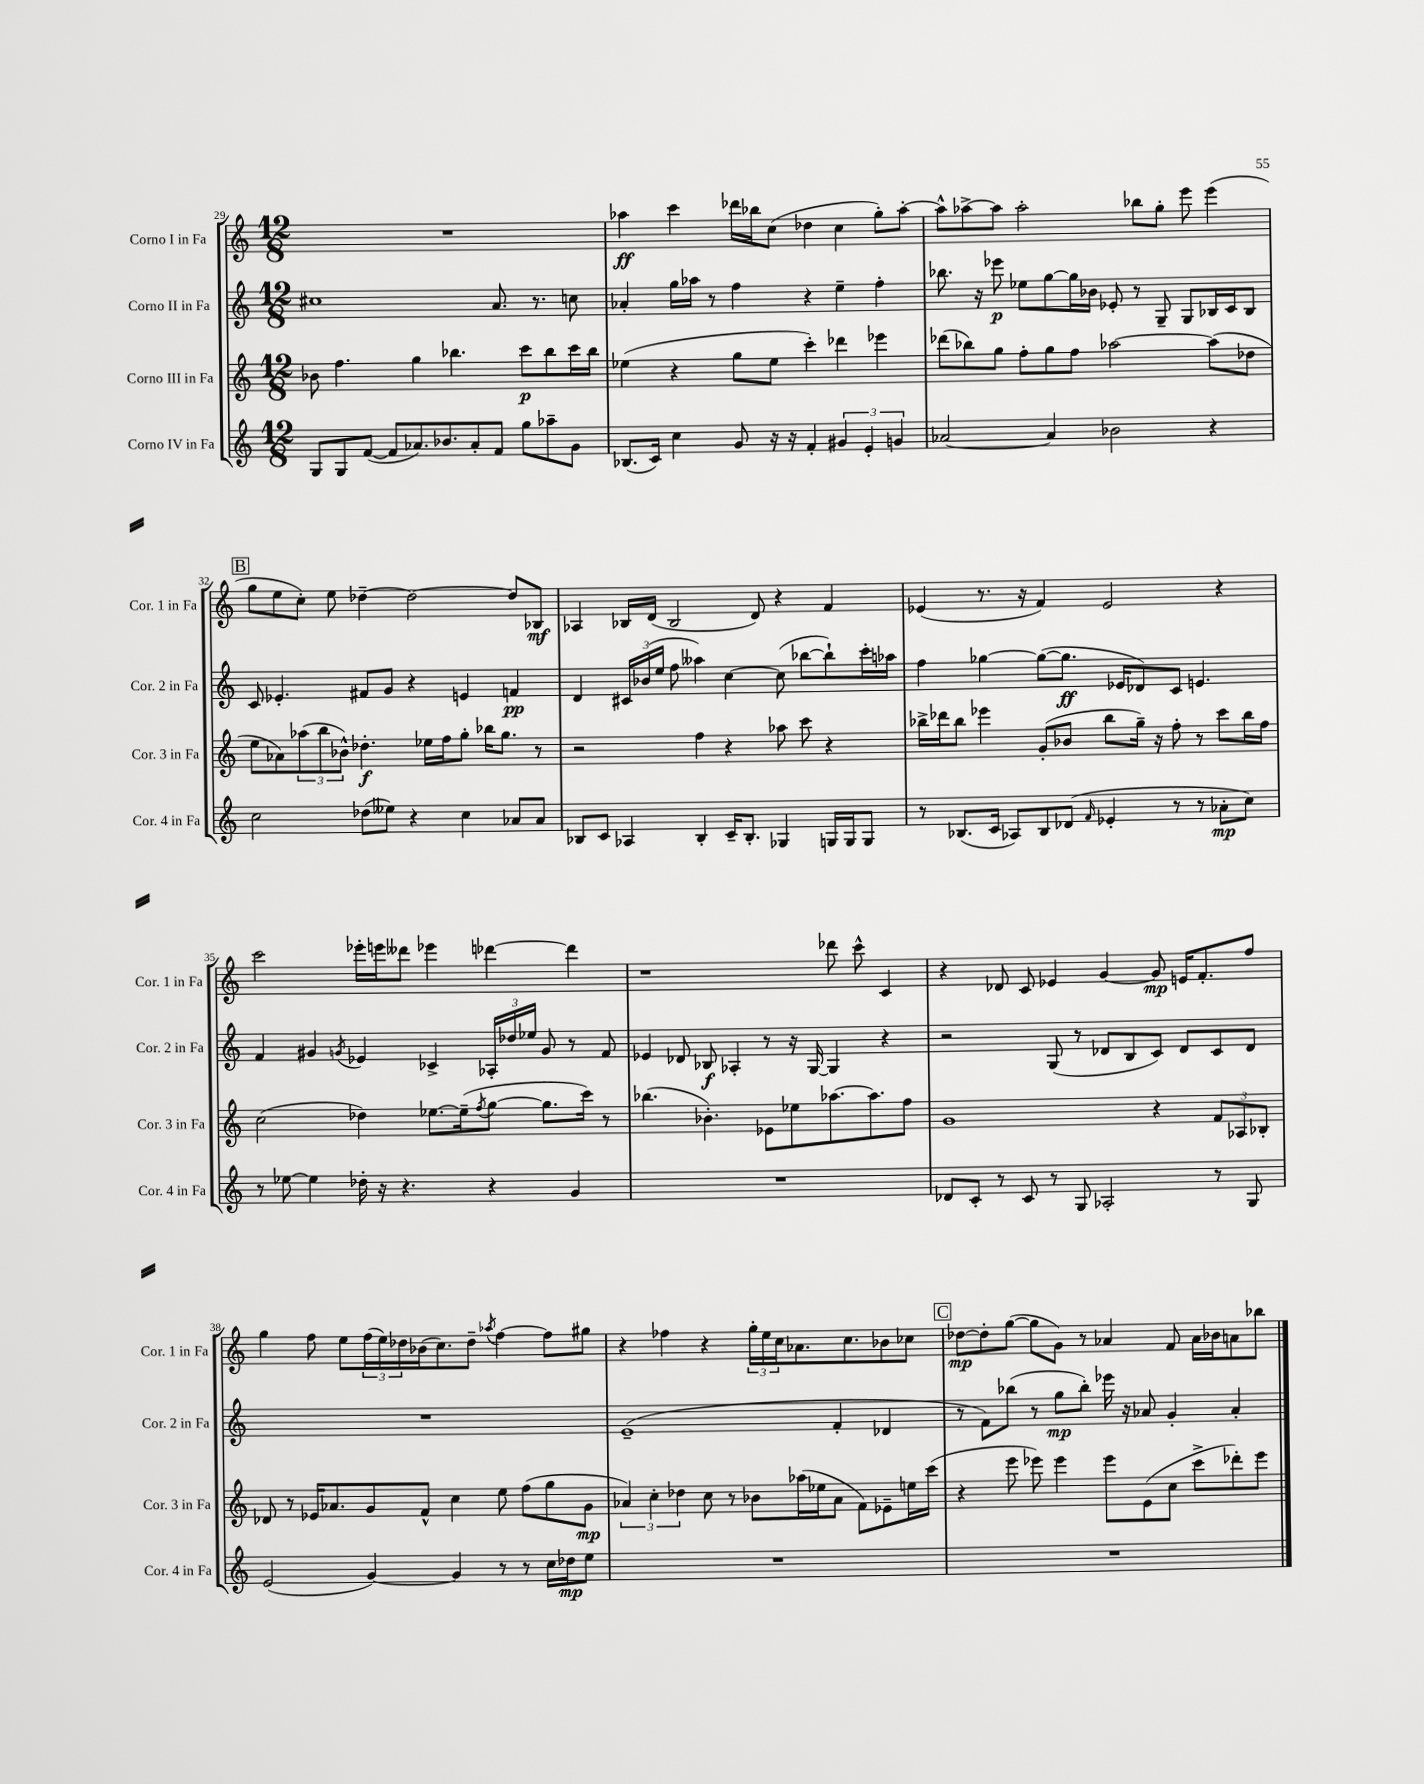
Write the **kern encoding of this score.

**kern	**dynam	**kern	**dynam	**kern	**dynam	**kern	**dynam
*part4	*part4	*part3	*part3	*part2	*part2	*part1	*part1
*staff4	*staff4	*staff3	*staff3	*staff2	*staff2	*staff1	*staff1
*I"Corno IV in Fa	*	*I"Corno III in Fa	*	*I"Corno II in Fa	*	*I"Corno I in Fa	*
*I'Cor. 4 in Fa	*	*I'Cor. 3 in Fa	*	*I'Cor. 2 in Fa	*	*I'Cor. 1 in Fa	*
*clefG2	*	*clefG2	*	*clefG2	*	*clefG2	*
*k[]	*	*k[]	*	*k[]	*	*k[]	*
*M12/8	*	*M12/8	*	*M12/8	*	*M12/8	*
=29	=29	=29	=29	=29	=29	=29	=29
8G/L	.	8b-X\	.	1cc#X	.	1.r	.
8G/	.	4.ff\	.	.	.	.	.
([8f/J	.	.	.	.	.	.	.
8f/L]	.	.	.	.	.	.	.
8.a-X/)	.	4gg\	.	.	.	.	.
8.b-X/	.	.	.	.	.	.	.
.	.	4.bb-X\	.	.	.	.	.
8a-'/	.	.	.	.	.	.	.
8f/J	.	.	.	8.a/	.	.	.
8gg\L	.	8ccc\L	p	.	.	.	.
.	.	.	.	8.r	.	.	.
8aa-X~\	.	8bb-\	.	.	.	.	.
8g\J	.	16ccc\L	.	8ccn\	.	.	.
.	.	16bb-\JJ	.	.	.	.	.
=30	=30	=30	=30	=30	=30	=30	=30
(8.B-X/L	.	(4ee-X\	.	4a-X'/	.	4aa-X\	ff
16c/Jk)	.	.	.	.	.	.	.
4cc\	.	4r	.	16gg\LL	.	4ccc\	.
.	.	.	.	16aa-X\JJ	.	.	.
.	.	.	.	8r	.	.	.
8g/	.	8gg\L	.	4ff\	.	16ddd-X\LL	.
.	.	.	.	.	.	16bb-X\J	.
16r	.	8ee-\J	.	.	.	(8cc\J	.
16r	.	.	.	.	.	.	.
4f'/	.	4ccc'\)	.	4r	.	4dd-X\	.
6g#X/	.	4ddd-X\	.	4ee~\	.	4cc\	.
6e'/	.	.	.	.	.	.	.
.	.	4eee-X\	.	4ff'\	.	8gg'\L)	.
6gn/	.	.	.	.	.	.	.
.	.	.	.	.	.	[8aa-'\J	.
=31	=31	=31	=31	=31	=31	=31	=31
[2a-X/	.	(8ddd-X\L	.	8.bb-X\	.	8aa-^^\L]	.
.	.	8bb-X\)	.	.	.	[8aa-X^\	.
.	.	.	.	16r	.	.	.
.	.	8gg\J	.	8eee-X\	p	8aa-\J]	.
.	.	8ff'\L	.	8ee-X\L	.	2aa-'\	.
4a-/]	.	8gg\	.	[8gg\	.	.	.
.	.	8ff\J	.	16gg\L]	.	.	.
.	.	.	.	16b-X\JJ	.	.	.
2b-X\	.	[2aa-X\	.	8e-X'/	.	.	.
.	.	.	.	8r	.	8bb-X\L	.
.	.	.	.	8G~/	.	8gg'\J	.
.	.	.	.	8G/L	.	8eee\	.
4r	.	(8aa-\L]	.	16B-X/L	.	(4eee\	.
.	.	.	.	16c/J	.	.	.
.	.	8dd-X\J	.	8B-/J	.	.	.
!!LO:LB:g=z
!!LO:REH:place=s1:t=B
=32	=32	=32	=32	=32	=32	=32	=32
2cc\	.	8ee\L	.	8c/	.	8gg\L	.
.	.	8a-X\)	.	4.e-X'/	.	8ee\	.
.	.	(12aa-X\	.	.	.	8cc'\J)	.
.	.	12bb\	.	.	.	.	.
.	.	.	.	.	.	8ee\	.
.	.	12b-X^^\J)	.	.	.	.	.
(8dd-X\L	.	4.dd-X'\	f	8f#X/L	.	[4dd-X~\	.
8ee--X\J)	.	.	.	8g/J	.	.	.
4r	.	.	.	4r	.	2dd-\_	.
.	.	16ee-X\LL	.	.	.	.	.
.	.	16ff\J	.	.	.	.	.
4cc\	.	8gg'\J	.	4en/	.	.	.
.	.	16bb-X\KL	.	.	.	.	.
.	.	8.gg\J	.	.	.	.	.
8a-X/L	.	.	.	4fn/	pp	8dd-/L]	.
8a-/J	.	8r	.	.	.	8B-X/J	mf
=33	=33	=33	=33	=33	=33	=33	=33
8B-X/L	.	2r	.	4d/	.	4A-X/	.
8c/J	.	.	.	.	.	.	.
4A-X/	.	.	.	24c#X/LL	.	16B-X/LL	.
.	.	.	.	(24b-X/	.	.	.
.	.	.	.	.	.	(16d/JJ	.
.	.	.	.	24ee/JJ	.	.	.
.	.	.	.	8ff\	.	2B-/	.
4B-'/	.	4ff\	.	4aa--X\)	.	.	.
16c~/KL	.	4r	.	[4cc\	.	.	.
8.B-'/J	.	.	.	.	.	.	.
.	.	.	.	.	.	8d/)	.
4G-X/	.	8aa-X\	.	(8cc\]	.	4r	.
.	.	8ccc\	.	[8bb-X\L	.	.	.
16Gn/LL	.	4r	.	8bb-`\])	.	4f/	.
16G/J	.	.	.	.	.	.	.
8G/J	.	.	.	16ccc'\L	.	.	.
.	.	.	.	16aa-X\JJ	.	.	.
=34	=34	=34	=34	=34	=34	=34	=34
8r	.	16bb-X^\LL	.	4ff\	.	(4e-X/	.
.	.	16ddd-X\J	.	.	.	.	.
(8.B-X/L	.	8bb-\J	.	.	.	.	.
.	.	4eee-X\	.	[4gg-X\	.	8.r	.
16c/Jk	.	.	.	.	.	.	.
8A-X/L)	.	.	.	.	.	.	.
.	.	.	.	.	.	16r	.
8B-/	.	(8g'/L	.	(8gg-\L_	.	4f/)	.
(8d-X/J	.	8b-X/J	.	8.gg-\J]	ff	.	.
16qqf/	.	.	.	.	.	.	.
4e-X'/	.	8bb-\L	.	.	.	2e-/	.
.	.	.	.	16e-X/KL	.	.	.
.	.	16gg~\Jk)	.	8d-X/)	.	.	.
.	.	16r	.	.	.	.	.
8r	.	8ff'\	.	8c/J	.	.	.
8r	.	8r	.	4.en/	.	.	.
8a-X'\L	mp	8ccc\L	.	.	.	4r	.
8cc\J)	.	16bb-\L	.	.	.	.	.
.	.	16ff\JJ	.	.	.	.	.
!!LO:LB:g=z
=35	=35	=35	=35	=35	=35	=35	=35
8r	.	(2cc\	.	4f/	.	2ccc\	.
[8ee-X\	.	.	.	.	.	.	.
4ee-\]	.	.	.	4g#X/	.	.	.
.	.	.	.	8qgn/	.	.	.
16dd-X'\	.	4dd-X\)	.	4e-X/	.	16eee-X'\LL	.
16r	.	.	.	.	.	16eeen\J	.
4.r	.	.	.	.	.	8ddd--X\J	.
.	.	[8.ee-X\L	.	4c-X^/	.	4eee-X\	.
.	.	(16ee-~\k]	.	.	.	.	.
.	.	8qff/	.	.	.	.	.
4r	.	[8gg\J	.	24A-X'/LL	.	[4ddd-X\	.
.	.	.	.	24dd-X/	.	.	.
.	.	.	.	24ee-X/JJ	.	.	.
.	.	8.gg\L]	.	8g/	.	.	.
4g/	.	.	.	8r	.	4ddd-\]	.
.	.	16ccc\Jk)	.	.	.	.	.
.	.	8r	.	8f/	.	.	.
=36	=36	=36	=36	=36	=36	=36	=36
1.r	.	(4.bb-X\	.	4e-X/	.	1r	.
.	.	.	.	8d-X/	.	.	.
.	.	4.b-X'\)	.	8B-X/	f	.	.
.	.	.	.	4A-X'/	.	.	.
.	.	8e-X\L	.	8r	.	.	.
.	.	8ee-X\	.	16r	.	.	.
.	.	.	.	[16G/	.	.	.
.	.	[8.aa-X\	.	4G/]	.	8ddd-X\	.
.	.	.	.	.	.	8ccc^^\	.
.	.	8.aa-\]	.	.	.	.	.
.	.	.	.	4r	.	4c/	.
.	.	8ff\J	.	.	.	.	.
=37	=37	=37	=37	=37	=37	=37	=37
8d-X/L	.	1g	.	2r	.	4r	.
8c'/J	.	.	.	.	.	.	.
8r	.	.	.	.	.	8d-X/	.
8c/	.	.	.	.	.	8c/	.
8r	.	.	.	(8G/	.	4e-X/	.
8G/	.	.	.	8r	.	.	.
2A-X'/	.	.	.	8d-X/L	.	[4g/	.
.	.	.	.	8B/	.	.	.
.	.	4r	.	8c/J)	.	8g/]	mp
.	.	.	.	8d-/L	.	16en/KL	.
.	.	.	.	.	.	8.f'/	.
8r	.	12f/L	.	8c/	.	.	.
.	.	12A-X/	.	.	.	.	.
8G/	.	.	.	8d-/J	.	8ff/J	.
.	.	12B-X'/J	.	.	.	.	.
!!LO:LB:g=z
=38	=38	=38	=38	=38	=38	=38	=38
(2e/	.	8d-X/	.	1.r	.	4gg\	.
.	.	8r	.	.	.	.	.
.	.	16e-X/KL	.	.	.	8ff\	.
.	.	8.a-X/	.	.	.	.	.
.	.	.	.	.	.	8ee\L	.
[4g/)	.	8g/	.	.	.	(24ff\L	.
.	.	.	.	.	.	24ee\)	.
.	.	.	.	.	.	24dd-X\	.
.	.	8f^^/J	.	.	.	(16b-X\J	.
.	.	.	.	.	.	8.cc\)	.
4g/]	.	4cc\	.	.	.	.	.
.	.	.	.	.	.	8dd-~\J	.
.	.	.	.	.	.	8qaa-X/	.
8r	.	8ee\	.	.	.	[4ff\	.
8r	.	(8ff\L	.	.	.	.	.
16cc\LL	.	8gg\	.	.	.	8ff\L]	.
16dd-X\J	mp	.	.	.	.	.	.
8ee\J	.	8g\J	mp	.	.	8gg#X\J	.
=39	=39	=39	=39	=39	=39	=39	=39
1.r	.	6a-X/)	.	(1e~	.	4r	.
.	.	6cc'\	.	.	.	.	.
.	.	.	.	.	.	4ff-X\	.
.	.	6dd-X\	.	.	.	.	.
.	.	8cc\	.	.	.	4r	.
.	.	8r	.	.	.	.	.
.	.	8b-X\L	.	.	.	24gg'\LL	.
.	.	.	.	.	.	24ee\	.
.	.	.	.	.	.	24cc\J	.
.	.	(16aa-X\L	.	.	.	8.a-X\	.
.	.	16ee-X\J	.	.	.	.	.
.	.	8a-\J	.	4f'/	.	.	.
.	.	.	.	.	.	8.cc\	.
.	.	8f\L)	.	.	.	.	.
.	.	8e-X~\	.	4d-X/	.	8b-X\	.
.	.	16een\L	.	.	.	8cc-X\J	.
.	.	(16ccc\JJ	.	.	.	.	.
!!LO:REH:place=s1:t=C
=40	=40	=40	=40	=40	=40	=40	=40
1.r	.	4r	.	8r	.	[8dd-X\L	mp
.	.	.	.	8f\L)	.	8dd-'\]	.
.	.	8eee\	.	(8bb-X\J	.	([8gg\J	.
.	.	8eee-X\)	.	8r	.	8gg\L]	.
.	.	4eee-\	.	8gg\L	mp	8g\J)	.
.	.	.	.	8bb-'\J)	.	8r	.
.	.	8eee-\L	.	16eee-X\	.	4a-X/	.
.	.	.	.	16r	.	.	.
.	.	(8e\	.	8a-X/	.	.	.
.	.	8cc\J	.	4g'/	.	8f/	.
.	.	8ccc^\L	.	.	.	16a-\LL	.
.	.	.	.	.	.	16b-X\J	.
.	.	8ddd-X'\)	.	4a-'/	.	8an\	.
.	.	8eee-\J	.	.	.	8bb-X\J	.
==	==	==	==	==	==	==	==
*-	*-	*-	*-	*-	*-	*-	*-
